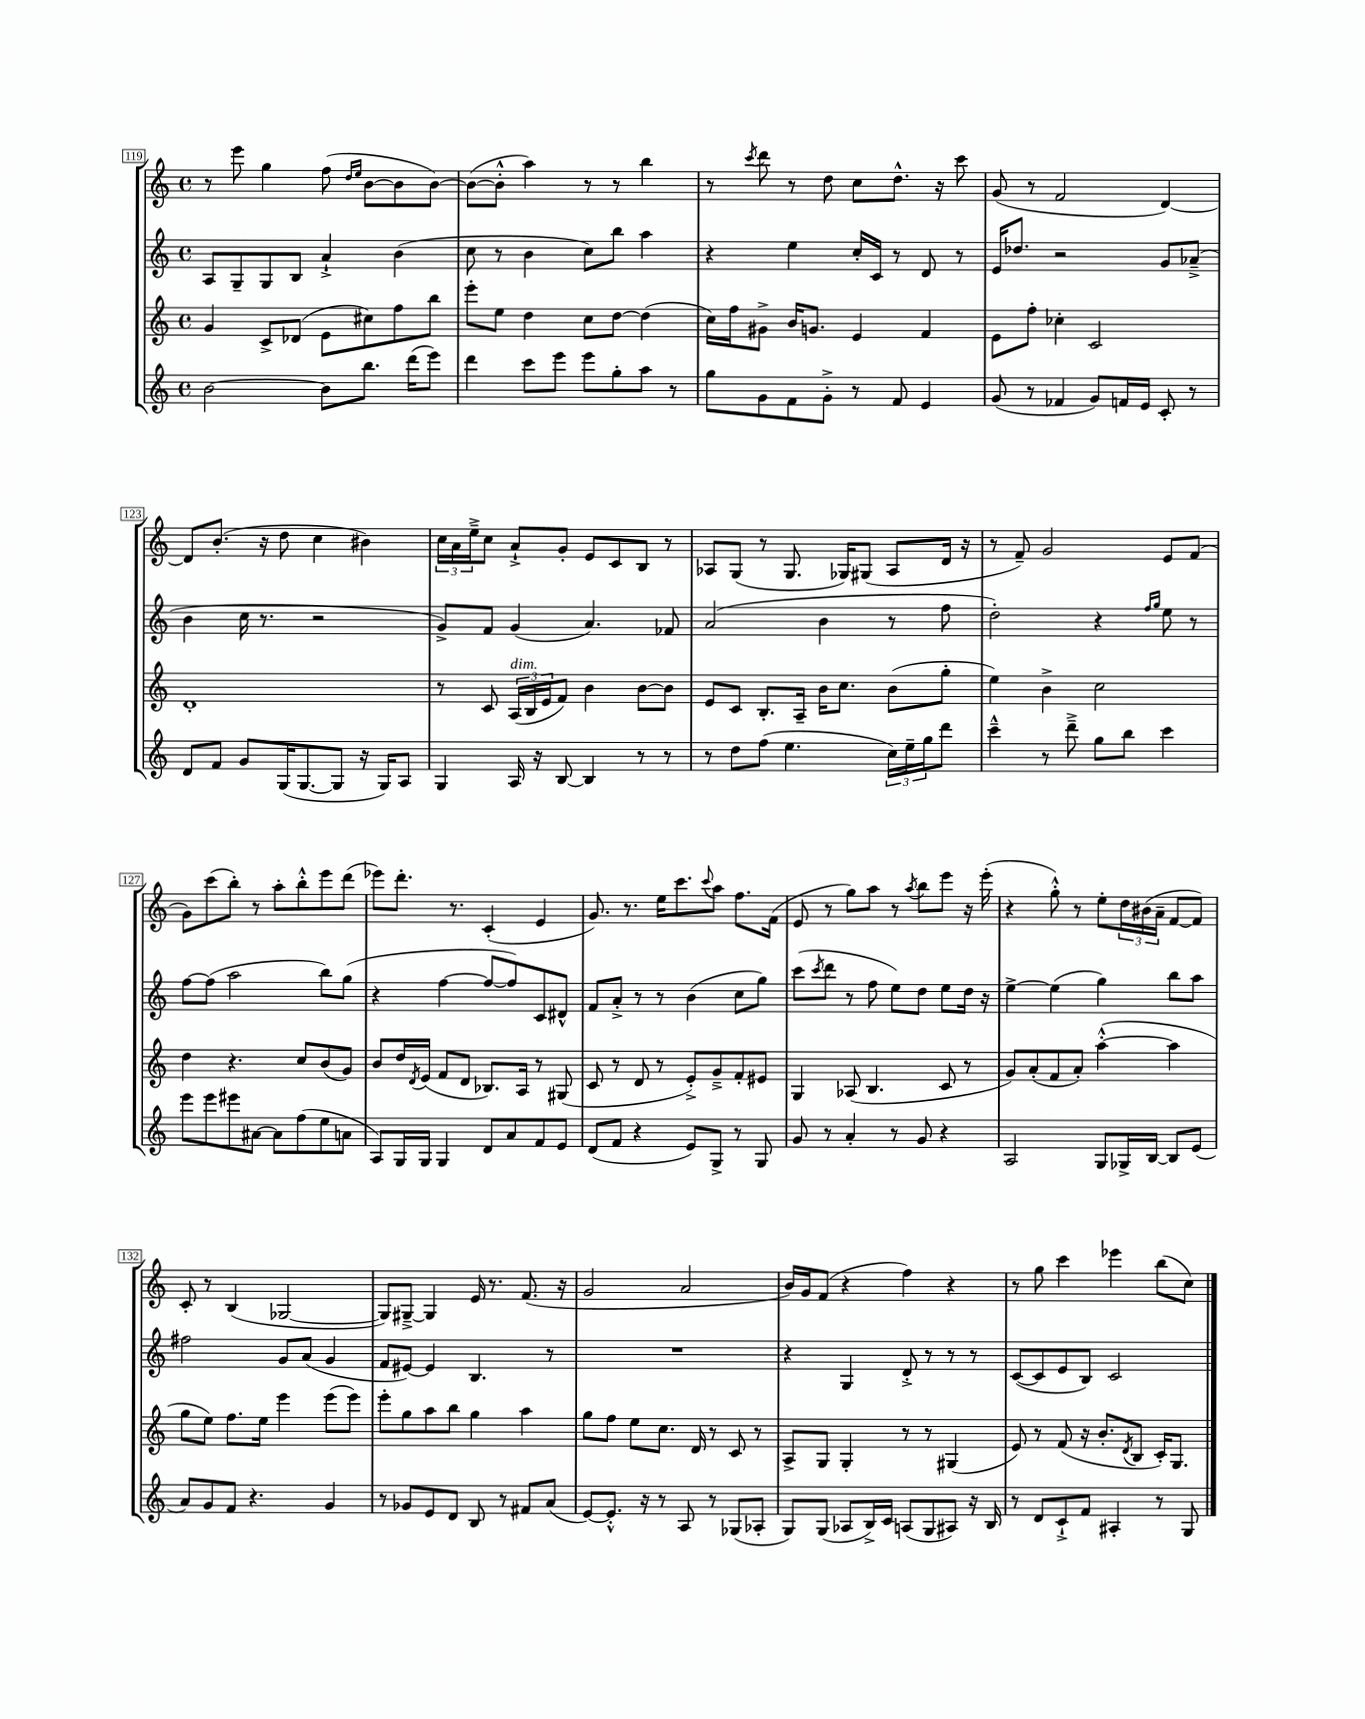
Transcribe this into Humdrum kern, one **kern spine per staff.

**kern	**kern	**kern	**kern
*part4	*part3	*part2	*part1
*staff4	*staff3	*staff2	*staff1
*clefG2	*clefG2	*clefG2	*clefG2
*k[]	*k[]	*k[]	*k[]
*M4/4	*M4/4	*M4/4	*M4/4
*met(c)	*met(c)	*met(c)	*met(c)
=119	=119	=119	=119
[2b\	4g/	8A/L	8r
.	.	8G~/	8eee\
.	8c^/L	8G/	4gg\
.	(8d-X/J	8B/J	.
8b\L]	8e\L	4a`^/	(8ff\
.	.	.	16qqdd/LL
.	.	.	16qqee/JJ
8.bb\J	8cc#X\)	.	[8b\L
.	8ff\	(4b\	8b\]
(16ddd\KL	.	.	.
8eee\J)	8bb\J	.	[8b\J)
=120	=120	=120	=120
4ddd\	8eee'\L	8cc\	(8b\L_
.	8ee\J	8r	8b'^^\J]
8ccc\L	4dd\	4b\	4aa\)
8eee\J	.	.	.
8eee\L	8cc\L	8cc\L)	8r
8gg'\	[8dd\J	8bb\J	8r
8aa\J	(4dd\]	4aa\	4bb\
8r	.	.	.
=121	=121	=121	=121
8gg\L	16cc\LL)	4r	8r
.	16ff\J	.	.
.	.	.	8qccc/
8g\	8g#X^\J	.	8ddd\
8f\	16b/KL	4ee\	8r
.	8.gn/J	.	.
8g'^\J	.	.	8dd\
8r	4e/	16cc'/LL	8cc\L
.	.	16c/JJ	.
8f/	.	8r	8.dd^^\J
4e/	4f/	8d/	.
.	.	.	16r
.	.	8r	8ccc\
=122	=122	=122	=122
(8g/	8e\L	16e/KL	(8g/
.	.	8.dd-X/J	.
8r	8ff'\J	.	8r
4f-X/	4cc-X'\	2r	2f/
8g/L)	2c/	.	.
16fn/L	.	.	.
16e/JJ	.	.	.
8c'/	.	8g/L	[4d/)
8r	.	(8a-X~^/J	.
!!LO:LB:g=z
=123	=123	=123	=123
8d/L	1d'	4b\	8d/L]
8f/J	.	.	(8.b'/J
8g/L	.	16cc\	.
.	.	8.r	16r
(16G/K	.	.	8dd\
[8.G/	.	.	.
.	.	2r	4cc\
8G/J]	.	.	.
16r	.	.	4b#X\)
16G/KL)	.	.	.
8A/J	.	.	.
=124	=124	=124	=124
4G/	8r	8g^/L)	24cc\LL
.	.	.	24a\
.	.	.	24ee~^\J
.	8c/	8f/J	8cc\J
!	!LO:TX:a:i:t=dim.	!	!
16A/	(24A/LL	(4g/	8a`^/L
.	24B/	.	.
16r	.	.	.
.	24e/J	.	.
[8B/	8f/J)	.	8g'/J
4B/]	4b\	4.a/)	8e/L
.	.	.	8c/
8r	[8b\L	.	8B/J
8r	8b\J]	8f-X/	8r
=125	=125	=125	=125
8r	8e/L	(2a/	8A-X/L
8dd\L	8c/J	.	(8G/J
(8ff\J	8.B'/L	.	8r
4.ee\	.	.	8.G/
.	16A~/Jk	.	.
.	16b\KL	4b\	.
.	8.cc\J	.	16G-X/KL)
.	.	.	(8G#X/J
24cc\LL)	(8b\L	8r	8A-/L
24ee~\	.	.	.
24gg\J	.	.	.
8ddd\J	8gg'\J	8ff\	16d/Jk
.	.	.	16r
=126	=126	=126	=126
4ccc~^^\	4ee\)	2dd'\)	8r
.	.	.	8f~/)
8r	4b^\	.	2g/
8ddd~^\	.	.	.
8gg\L	2cc\	4r	.
8bb\J	.	.	.
.	.	16qqff/LL	.
.	.	16qqgg/JJ	.
4ccc\	.	8ee\	8e/L
.	.	8r	(8f/J
!!LO:LB:g=z
=127	=127	=127	=127
8eee\L	4dd\	[8ff\L	8g\L)
8eee\	.	(8ff\J]	(8ccc\
8eee#X\	4.r	2aa\	8bb'\J)
[8a#X\J	.	.	8r
8a#\L]	.	.	8aa'\L
(8ff\	8cc/L	.	8bb'^^\
8ee\	(8b/	8bb\L)	8eee\
8an\J	8g/J)	(8gg\J	(8ddd\J
=128	=128	=128	=128
8A/L)	8b/L	4r	8eee-X\L)
16G/L	16dd/L	.	8.ddd'\J
.	8qd/	.	.
16G/JJ	(16e/JJ	.	.
4G/	8f/L	[4ff\	.
.	.	.	8.r
.	8d/J	.	.
8d/L	8.B-X/L)	8ff/L_	(4c'/
8a/	.	8ff/])	.
.	16A/Jk	.	.
8f/	8r	8c/	4e/
8e/J	(8G#X/	8d#X^^/J	.
=129	=129	=129	=129
(8d/L	8c/	8f/L	8.g/)
8f/J	8r	8a'^/J	.
.	.	.	8.r
4r	8d/	8r	.
.	8r	8r	16ee\KL
.	.	.	8.ccc\
8e/L)	8e'^/L)	(4b\	.
.	.	.	8qqccc/
8G^/J	8g~^/	.	8aa\J
8r	8f'/	8cc\L	8.ff\L
8G/	8e#X/J	8gg\J)	.
.	.	.	(16f\Jk
=130	=130	=130	=130
8g/	4G/	(8ccc\L	8e/
.	.	8qccc/	.
8r	.	8ddd\J	8r
4a'/	(8A-X/	8r	8gg\L)
.	4.B/	8ff\	8aa\J
8r	.	8ee\L)	8r
.	.	.	8qaa/
8g/	.	8dd\J	8bb\L
4r	8c/	8ee\L	8eee\J
.	8r	16dd\Jk	16r
.	.	16r	(16eee'\
=131	=131	=131	=131
2A/	8g/L)	[4ee^\	4r
.	(8a'/	.	.
.	8f/	(4ee\]	8gg'^^\)
.	8a'/J)	.	8r
8G/L	([4aa'^^\	4gg\)	8ee'\L
16G-X^/L	.	.	24dd\L
.	.	.	(24b#X\
[16B/JJ	.	.	.
.	.	.	24a~\JJ
8B/L]	4aa\]	8bb\L	[8f/L
(8e/J	.	8aa\J	8f/J])
!!LO:LB:g=z
=132	=132	=132	=132
8a/L)	8gg\L	2ff#X\	8c'/
8g/	8ee\J)	.	8r
8f/J	8.ff\L	.	(4B/
4.r	.	.	.
.	16ee\Jk	.	.
.	4eee\	8g/L	[2G-X/
.	.	(8a/J	.
4g/	(8eee\L	4g/	.
.	8eee\J)	.	.
=133	=133	=133	=133
8r	8eee'\L	8f/L	8G-/L])
8g-X/L	8gg\	[8e#X/J)	[8G#X~^/J
8e/	8aa\	4e#/]	4G#/]
8d/J	8bb\J	.	.
8B/	4gg\	4.B/	16e/
.	.	.	8.r
8r	.	.	.
8f#X/L	4aa\	.	(8.f/
(8a/J	.	8r	.
.	.	.	16r
=134	=134	=134	=134
[8e/L)	8gg\L	1r	2g/
8.e'^^/J]	8ff\J	.	.
.	8ee\L	.	.
16r	.	.	.
8r	8.cc\J	.	.
8A/	.	.	2a/
.	16d/	.	.
8r	8r	.	.
(8G-X/L	8c/	.	.
8A-X'/J	8r	.	.
=135	=135	=135	=135
8G/L)	8A^/L	4r	16b/LL)
.	.	.	16g/J
(8G/J	8G/J	.	(8f/J
8A-X/L	4G'/	4G/	4r
16B^/L)	.	.	.
16c/JJ	.	.	.
(8An/L	8r	8d'^/	4ff\)
8G/	8r	8r	.
8A#X/J)	(4G#X/	8r	4r
16r	.	8r	.
16B/	.	.	.
=136	=136	=136	=136
8r	8e/)	([8c/L	8r
8d/L	8r	8c/]	8gg\
8c`^/	(8f/	8e/	4ccc\
8f/J	16r	8B/J)	.
.	8.b'/L	.	.
4A#X'/	.	2c/	4eee-X\
.	8qd/	.	.
.	8B/J	.	.
8r	16c'/KL)	.	(8bb\L
.	8.G/J	.	.
8G/	.	.	8cc\J)
==	==	==	==
*-	*-	*-	*-
